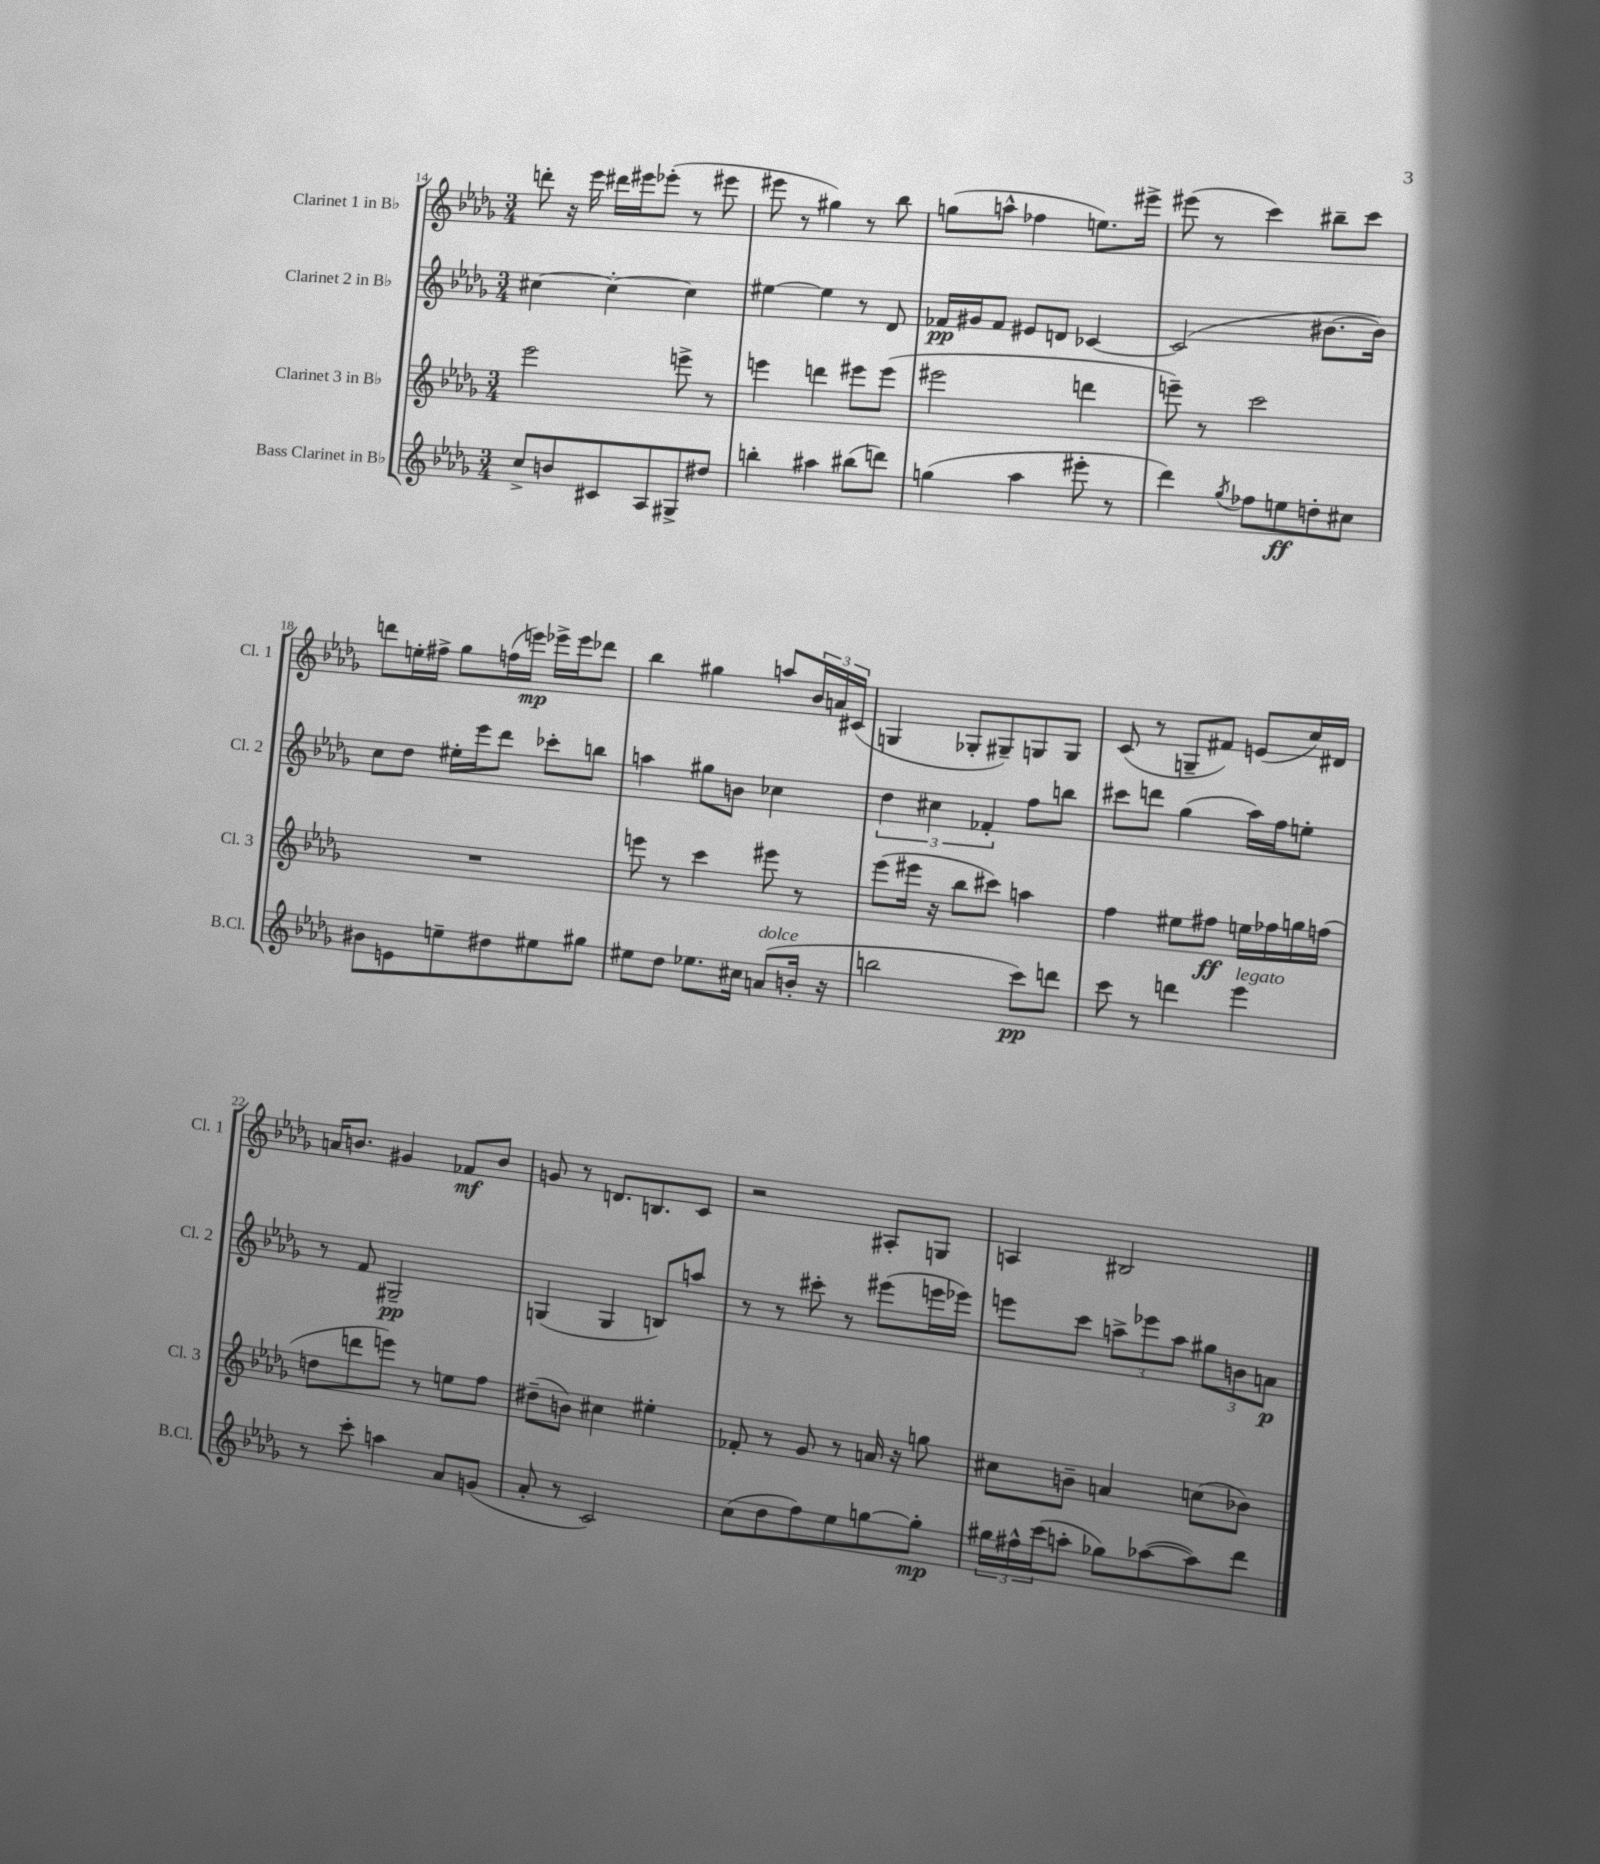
<<
\new StaffGroup <<
\new Staff = "s0" \with { instrumentName = "Clarinet 1 in Bb" shortInstrumentName = "Cl. 1" } {
    \clef treble \key des \major \numericTimeSignature \time 3/4
    d'''8-. r16 ees'''16 dis'''16 eis'''16 ees'''8-.( r8 eis'''8 |
    eis'''8 r8 gis''4) r8 bes''8 |
    g''8( a''8-^ fes''4 e''8.) eis'''16-> |
    eis'''8( r8 c'''4) bis''8-- c'''8 |
    d'''8 e''16-. fis''16-> ges''8 f''16( e'''16\mp) ees'''16-> ees'''16 des'''8 |
    bes''4 gis''4 a''8 \tuplet 3/2 { bes'16 a'16 cis'16( } |
    g4 ges8-. gis8--) g8 g8 |
    c'8( r8 g8-- fis'8) e'8( c''16) dis'16 |
    a'16 b'8. gis'4 fes'8\mf b'8 |
    g'8 r8 d'8. b8. c'8 |
    r2 ais8-. g8 |
    a4 bis2 \bar "|." |
}
\new Staff = "s1" \with { instrumentName = "Clarinet 2 in Bb" shortInstrumentName = "Cl. 2" } {
    \clef treble \key des \major \numericTimeSignature \time 3/4
    cis''4~ cis''4~-. cis''4 |
    eis''4~ eis''4 r8 des'8 |
    fes'16\pp gis'16 fes'8 eis'8 d'8 ces'4~ |
    ces'2( bis'8.~ bis'16) |
    c''8 des''8 eis''16-. ees'''16 des'''8 ces'''8-. b''8 |
    a''4 gis''8 b'8 ces''4 |
    \tuplet 3/2 { des''4 cis''4 fes'4-. } f''8 b''8 |
    cis'''8 d'''8 ges''4( aes''16) f''16 e''8-. |
    r8 f'8 gis2--\pp |
    g4( g4 b8) a''8 |
    r8 r8 cis'''8-. r8 eis'''8( e'''16 ees'''16) |
    e'''8 c'''8 \tuplet 3/2 { a''8-> ees'''8 a''8 } \tuplet 3/2 { gis''8 b'8 a'8\p } \bar "|." |
}
\new Staff = "s2" \with { instrumentName = "Clarinet 3 in Bb" shortInstrumentName = "Cl. 3" } {
    \clef treble \key des \major \numericTimeSignature \time 3/4
    ees'''2 e'''8-> r8 |
    e'''4 d'''4 eis'''8 eis'''8( |
    eis'''2 d'''4 |
    e'''8--) r8 c'''2 |
    R2. |
    e'''8 r8 c'''4 eis'''8 r8 |
    ees'''8( eis'''16 r16 bes''8 cis'''8) a''4 |
    f''4 eis''8 fis''8\ff e''16 fes''16 g''16 f''16( |
    d''8 d'''8 e'''8) r8 e''8 f''8 |
    dis''8--( b'8) cis''4 eis''4-. |
    fes'8-. r8 ges'8 r8 a'16 r16 g''8 |
    cis''8 b'8-- a'4 c''8( bes'8) \bar "|." |
}
\new Staff = "s3" \with { instrumentName = "Bass Clarinet in Bb" shortInstrumentName = "B.Cl." } {
    \clef treble \key des \major \numericTimeSignature \time 3/4
    c''8-> b'8 cis'8 aes8 gis8-> dis''8 |
    b''4-. ais''4 bis''8( d'''8) |
    g''4( aes''4 eis'''8-. r8 |
    des'''4) \acciaccatura { ges''8 } fes''8 e''8\ff d''8-. cis''8 |
    bis'8 e'8 e''8-- dis''8 eis''8 gis''8 |
    eis''8 des''8 ees''8. cis''16 a'8^\markup { \italic "dolce" }( b'16-. r16 |
    b''2 c'''8\pp) d'''8 |
    c'''8 r8 d'''4 ees'''4^\markup { \italic "legato" } |
    r8 c'''8-. a''4 aes'8 g'8( |
    aes'8-. r8 c'2) |
    c''8( des''8 f''8) ees''8 g''8~ g''8-.\mp |
    \tuplet 3/2 { gis''16 fis''16-^ c'''16( } a''8-. ges''8) aes''8~( aes''8) des'''8 \bar "|." |
}
>>
>>
\layout { \context { \Score currentBarNumber = #14 } }
